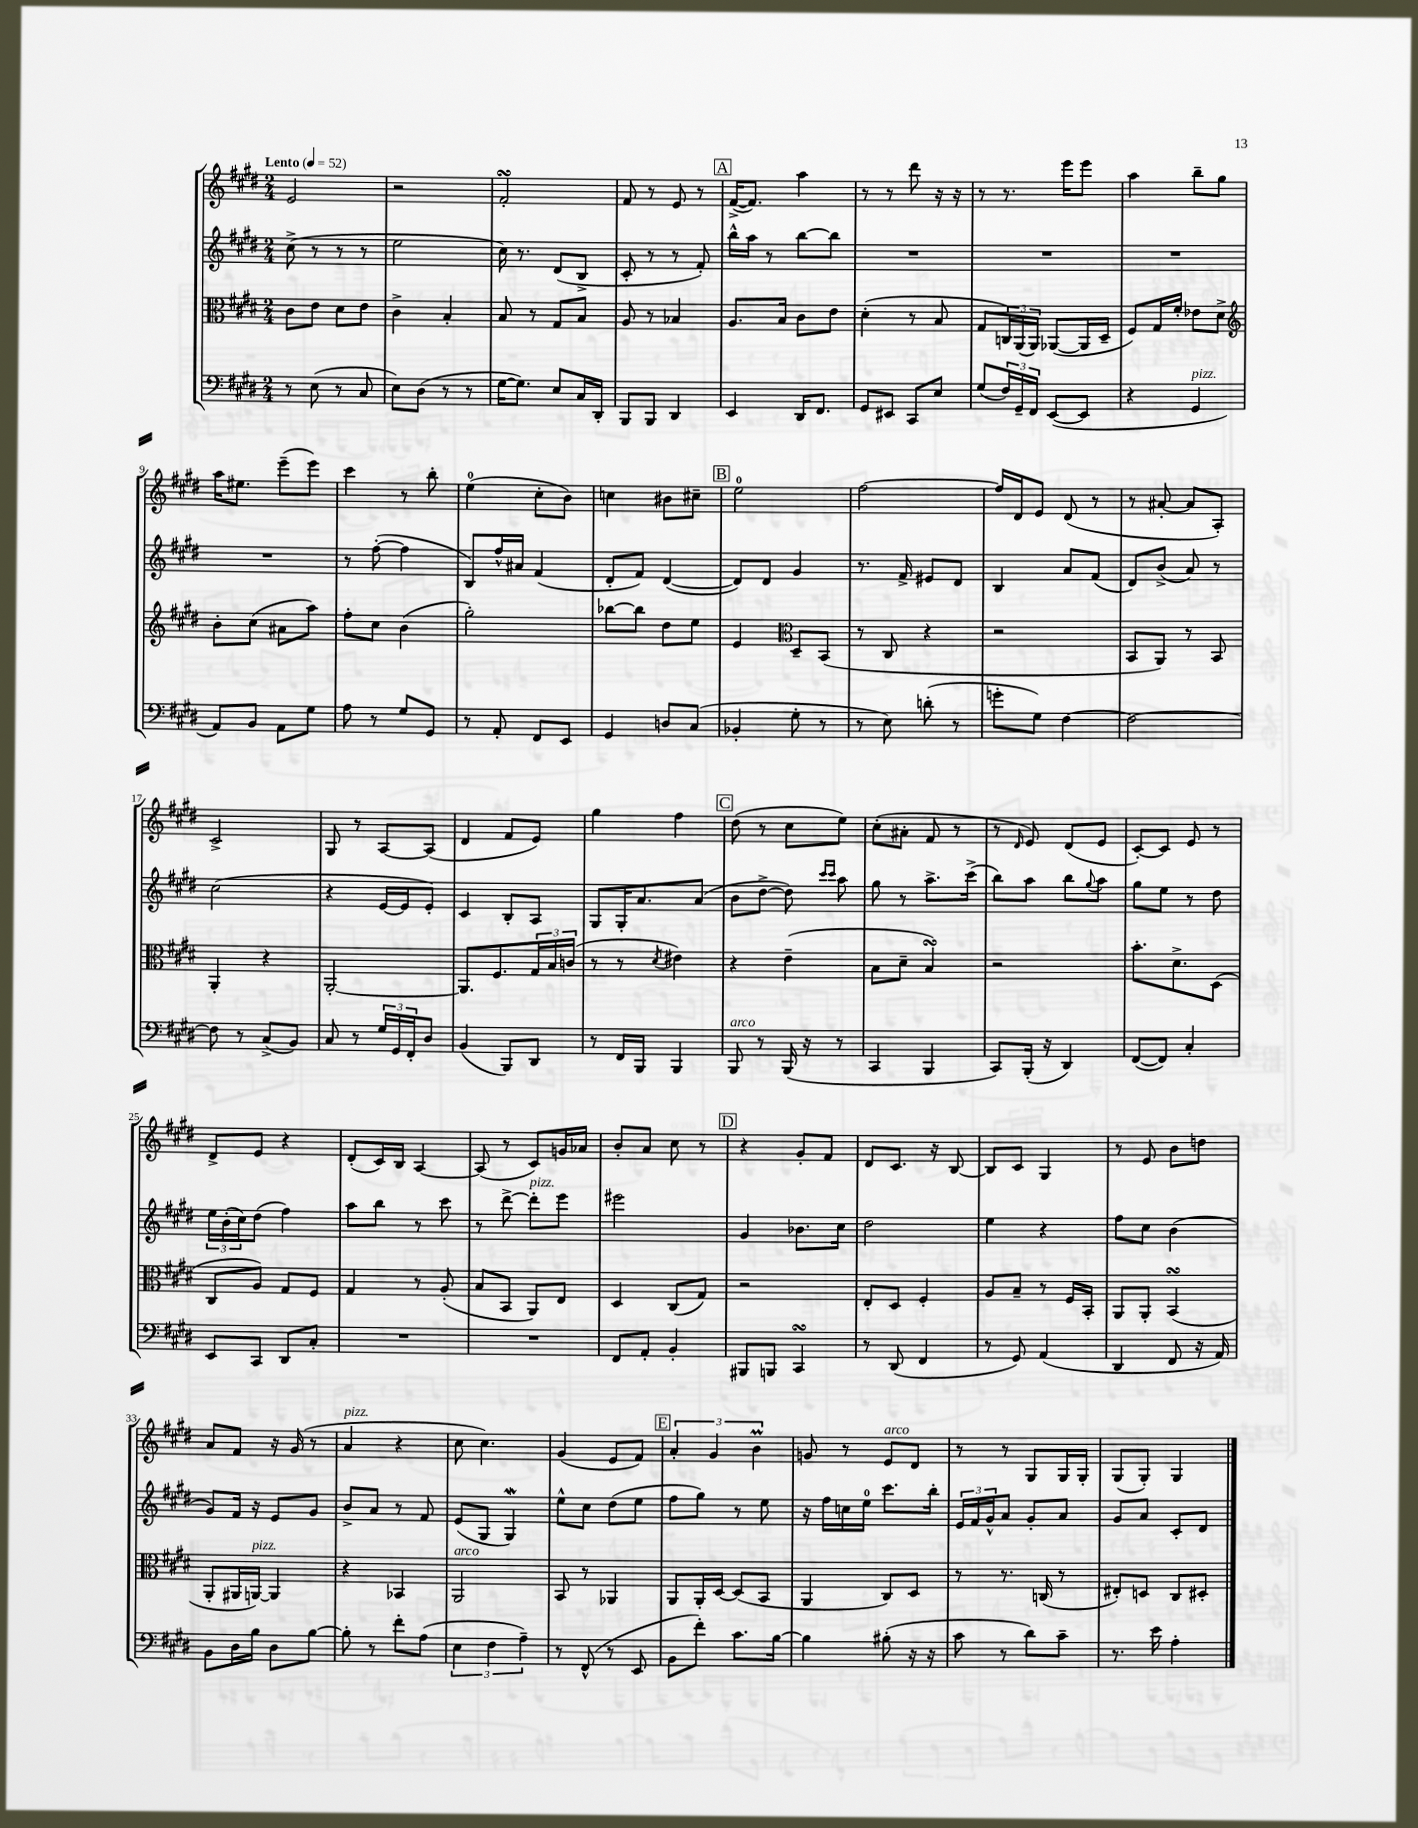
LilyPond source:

<<
\new StaffGroup <<
\new Staff = "s0" {
    \clef treble \key e \major \numericTimeSignature \time 2/4 \tempo "Lento" 4 = 52
    e'2 |
    r2 |
    fis'2-.\turn |
    fis'8 r8 e'8 r8 |
    \mark \markup { \box "A" } fis'16~->( fis'8.) a''4 |
    r8 r8 dis'''8 r16 r16 |
    r8 r8. e'''16 e'''8 |
    a''4 b''8-- gis''8 |
    a''16 eis''8. e'''8--( e'''8) |
    cis'''4 r8 b''8-. |
    e''4-0( cis''8-. b'8) |
    c''4 bis'8 cis''8-- |
    \mark \markup { \box "B" } e''2-0 |
    fis''2~ |
    fis''16 dis'16 e'8 dis'8( r8 |
    r8 ais'8~-. ais'8 a8-.) |
    cis'2-> |
    gis8 r8 a8~ a8( |
    dis'4 fis'8 e'8) |
    gis''4 fis''4 |
    \mark \markup { \box "C" } dis''8( r8 cis''8 e''8) |
    cis''8-.( ais'8-. fis'8 r8 |
    r8 \grace { dis'16 } e'8) dis'8( e'8 |
    cis'8~-.) cis'8 e'8 r8 |
    dis'8-> e'8 r4 |
    dis'8-.( cis'16) b16 a4~ |
    a8( r8 cis'8) g'16 aes'16 |
    b'8-. a'8 cis''8 r8 |
    \mark \markup { \box "D" } r4 gis'8-. fis'8 |
    dis'8 cis'8. r16 b8~ |
    b8 cis'8 gis4 |
    r8 e'8 b'8 d''8 |
    a'8 fis'8 r16 gis'16( r8 |
    a'4^\markup { \italic "pizz." } r4 |
    cis''8 cis''4.) |
    gis'4( e'8 fis'8) |
    \mark \markup { \box "E" } \tuplet 3/2 { a'4-. gis'4 b'4\prall } |
    g'8 r8 e'8^\markup { \italic "arco" } dis'8 |
    r8 r8 gis8 gis16 gis16-. |
    gis8( gis8-.) gis4 \bar "|." |
}
\new Staff = "s1" {
    \clef treble \key e \major \numericTimeSignature \time 2/4
    cis''8->( r8 r8 r8 |
    e''2 |
    cis''16) r8. dis'8( b8-> |
    cis'8-. r8 r8 fis'8-.) |
    \mark \markup { \box "A" } b''16-^ a''16 r8 b''8~ b''8 |
    R2 |
    R2 |
    R2 |
    R2 |
    r8 fis''8~-.( fis''4 |
    b8) fis''16-^ ais'16 fis'4( |
    dis'8-. fis'8) dis'4~( |
    \mark \markup { \box "B" } dis'8) dis'8 gis'4 |
    r8. fis'16-> eis'8 dis'8 |
    b4 a'8 fis'8( |
    dis'8) b'8->( a'8) r8 |
    cis''2( |
    r4 e'16~ e'16 e'8-.) |
    cis'4 b8-. a8 |
    gis8 gis16-. a'8. a'8( |
    \mark \markup { \box "C" } b'8 dis''8~-> dis''8) \grace { cis'''16 cis'''16 } a''8 |
    gis''8 r8 a''8.-> cis'''16->( |
    b''8) a''8 b''8 \appoggiatura { gis''8 } a''8 |
    gis''8 e''8 r8 dis''8 |
    \tuplet 3/2 { e''16 b'16-.( cis''16) } dis''8( fis''4) |
    a''8 b''8 r8 cis'''8 |
    r8 dis'''8~-> dis'''8-.^\markup { \italic "pizz." } e'''8 |
    eis'''2 |
    \mark \markup { \box "D" } gis'4 bes'8. cis''16 |
    dis''2 |
    e''4 r4 |
    fis''8 cis''8 b'4( |
    gis'8) fis'16 r16 e'8 gis'8 |
    b'8-> a'8 r8 fis'8 |
    e'8( gis8 gis4\mordent) |
    e''8-^ cis''8 dis''8( e''8 |
    \mark \markup { \box "E" } fis''8 gis''8) r8 e''8 |
    r16 fis''16 c''16 e''16-0 cis'''8. b''16-. |
    \tuplet 3/2 { e'16 fis'16 gis'16-^ } a'8 gis'8-. a'8 |
    gis'8 a'8 cis'8-. dis'8 \bar "|." |
}
\new Staff = "s2" {
    \clef alto \key e \major \numericTimeSignature \time 2/4
    cis'8 e'8 dis'8 e'8 |
    cis'4-> b4-. |
    b8 r8 gis8 b8 |
    a8 r8 bes4 |
    \mark \markup { \box "A" } a8. b16 cis'8 e'8 |
    dis'4-.( r8 b8 |
    gis8 \tuplet 3/2 { c16) a,16( a,16) } aes,8~( aes,16 dis16-- |
    fis8) gis16 fis'16-. ees'8 dis'8-> |
    \clef treble b'8-. cis''8( ais'8 a''8) |
    fis''8-. cis''8 b'4( |
    gis''2-.) |
    bes''8~ bes''8 dis''8 e''8 |
    \mark \markup { \box "B" } e'4 \clef alto dis8-- b,8( |
    r8 cis8 r4 |
    r2 |
    b,8 a,8) r8 b,8 |
    a,4-. r4 |
    a,2~-. |
    a,8. fis8. \tuplet 3/2 { gis16 b16 c'16( } |
    r8 r8 \acciaccatura { dis'8 } eis'4) |
    \mark \markup { \box "C" } r4 e'4--( |
    b8 dis'8-- b4\turn) |
    r2 |
    b'8.-. dis'8.-> dis8( |
    cis8 a8) gis8 fis8 |
    gis4 r8 a8-.( |
    b8 b,8 a,8) e8 |
    dis4 cis8( gis8) |
    \mark \markup { \box "D" } r2 |
    e8-. dis8 fis4-. |
    a8 b8-- r8 fis16 b,16-. |
    a,8 a,8-. b,4\turn( |
    a,8-. ais,16 a,16~^\markup { \italic "pizz." }) a,4 |
    r4 bes,4 |
    a,2^\markup { \italic "arco" } |
    b,8 r8 aes,4 |
    \mark \markup { \box "E" } a,8 a,16-. dis16~ dis8( b,8 |
    a,4 cis8) dis8 |
    r8 r8. c16( r8 |
    eis8-.) d8 cis8 dis8-. \bar "|." |
}
\new Staff = "s3" {
    \clef bass \key e \major \numericTimeSignature \time 2/4
    r8 e8( r8 cis8 |
    e8) dis8( r8 r8 |
    gis16~ gis8.) e8 cis16 dis,16-. |
    b,,8 b,,8 dis,4 |
    \mark \markup { \box "A" } e,4 dis,16 fis,8. |
    gis,8 eis,8 cis,8 e8 |
    gis8( \tuplet 3/2 { fis16) gis,16-- fis,16 } e,8~( e,8 |
    r4 gis,4^\markup { \italic "pizz." } |
    a,8) b,8 a,8 gis8 |
    a8 r8 gis8 gis,8 |
    r8 a,8-. fis,8 e,8 |
    gis,4 d8 cis8( |
    \mark \markup { \box "B" } bes,4-. gis8-. r8 |
    r8 e8) d'8-.( r8 |
    g'8-. gis8) fis4~ |
    fis2~ |
    fis8 r8 cis8->( b,8) |
    cis8 r8 \tuplet 3/2 { gis16 gis,16 fis,16-. } dis8 |
    b,4( b,,8) dis,8 |
    r8 fis,16 b,,16 b,,4 |
    \mark \markup { \box "C" } b,,8^\markup { \italic "arco" } r8 b,,16( r16 r8 |
    cis,4 b,,4 |
    cis,8) b,,16-.( r16 dis,4) |
    fis,8~( fis,8) cis4-. |
    e,8 cis,8 dis,8 cis8-. |
    R2 |
    R2 |
    fis,8 a,8-. b,4-. |
    \mark \markup { \box "D" } bis,,8 b,,8 cis,4\turn |
    r8 dis,8( fis,4 |
    r8 gis,8) a,4( |
    dis,4 fis,8 r16 a,16) |
    b,8 dis16 b16 dis8 b8~ |
    b8-. r8 fis'8-. a8( |
    \tuplet 3/2 { e4 fis4 a4--) } |
    r8 fis,8-^( r8 e,8 |
    \mark \markup { \box "E" } b,8 fis'8-.) cis'8. b16~ |
    b4 bis8-.( r16 r16 |
    cis'8 r8 dis'8) cis'8-- |
    r8. e'16 a4-. \bar "|." |
}
>>
>>
